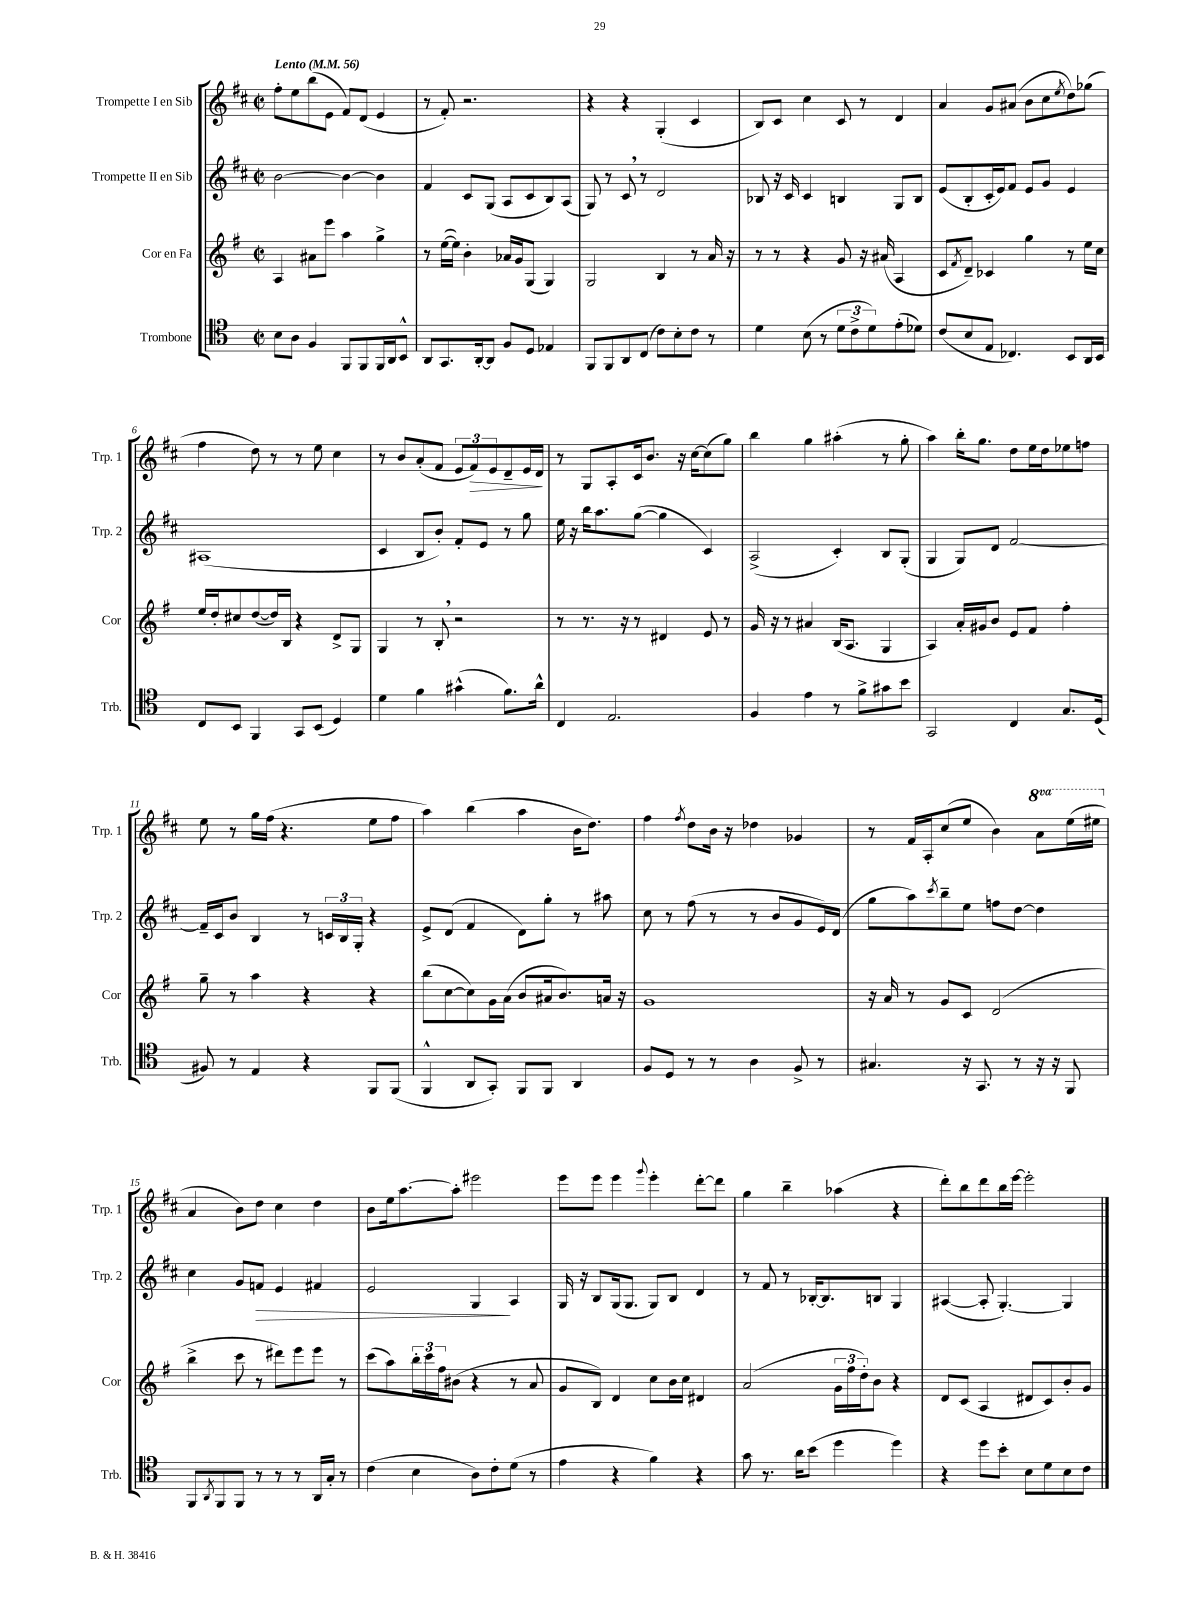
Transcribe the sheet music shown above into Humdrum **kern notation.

**kern	**kern	**kern	**dynam	**kern	**dynam
*part4	*part3	*part2	*part2	*part1	*part1
*staff4	*staff3	*staff2	*staff2	*staff1	*staff1
*I"Trombone	*I"Cor en Fa	*I"Trompette II en Sib	*	*I"Trompette I en Sib	*
*I'Trb.	*I'Cor	*I'Trp. 2	*	*I'Trp. 1	*
*clefC4	*clefG2	*clefG2	*	*clefG2	*
*k[]	*k[f#]	*k[f#c#]	*	*k[f#c#]	*
*M2/2	*M2/2	*M2/2	*	*M2/2	*
*met(c|)	*met(c|)	*met(c|)	*	*met(c|)	*
*MM56	*MM56	*MM56	*	*MM56	*
=1	=1	=1	=1	=1	=1
!	!	!	!	!LO:TX:a:B:t=Lento	!
8B\L	4A/	[2b\	.	8ff#'\L	.
8A\J	.	.	.	8ee\	.
4F/	8a#X\L	.	.	(8bb\	.
.	8eee\J	.	.	8e\J	.
8FF/L	4aa\	4b\_	.	8f#/L)	.
8FF/	.	.	.	(8d/J	.
16FF/L	4gg^\	4b\]	.	4e/	.
16AA/J	.	.	.	.	.
8BB^^/J	.	.	.	.	.
=2	=2	=2	=2	=2	=2
8AA/L	8r	4f#/	.	8r	.
8.GG/	([16ee\LL	.	.	8f#'/)	.
.	16ee\JJ])	.	.	.	.
.	4b'\	8c#/L	.	2.r	.
[16AA'/k	.	.	.	.	.
8AA/J]	.	(8G/J	.	.	.
8F/L	16a-X/LL	8A/L	.	.	.
.	16g/J	.	.	.	.
8D/J	(8G/J	8c#/	.	.	.
4E-X/	4G/)	8B/)	.	.	.
.	.	(8A/J	.	.	.
=3	=3	=3	=3	=3	=3
8FF/L	2G/	8G/)	.	4r	.
8FF/	.	8r	.	.	.
8AA/	.	8c#,/	.	4r	.
(8C/J	.	8r	.	.	.
8c\L)	4B/	2d/	.	(4G'/	.
8B'\	.	.	.	.	.
8c\J	8r	.	.	4c#/	.
8r	16a/	.	.	.	.
.	16r	.	.	.	.
=4	=4	=4	=4	=4	=4
4d\	8r	8B-X/	.	8B/L)	.
.	8r	16r	.	8c#/J	.
.	.	16c#/	.	.	.
(8B\	4r	4c#/	.	4cc#\	.
8r	.	.	.	.	.
12d\L	8g/	4Bn/	.	8c#/	.
12c^\	.	.	.	.	.
.	16r	.	.	8r	.
12d\)	.	.	.	.	.
.	(16a#X/	.	.	.	.
(8e'\	4A/	8G/L	.	4d/	.
8d-X\J)	.	8B/J	.	.	.
=5	=5	=5	=5	=5	=5
(8c/L	8c/L	(8e/L	.	4a/	.
.	8qf#/	.	.	.	.
8B/	8d~/J)	8B'/	.	.	.
8E/J	4c-X/	16c#'/L	.	8g/L	.
.	.	16e/J)	.	.	.
4.C-X/)	.	8f#/J	.	(8a#X/J	.
.	4gg\	8e/L	.	8b\L	.
.	.	8g/J	.	8cc#\	.
.	.	.	.	8qee/	.
8BB/L	8r	4e/	.	8dd\)	.
16AA/L	16ee\LL	.	.	(8gg-X\J	.
16BB/JJ	16cc\JJ	.	.	.	.
!!LO:LB:g=z
=6	=6	=6	=6	=6	=6
8C/L	16ee/LL	(1A#X	.	4ff#\	.
.	16dd'/J	.	.	.	.
8BB/J	8cc#X/	.	.	.	.
4FF/	([8dd/	.	.	8dd\)	.
.	16dd/L])	.	.	8r	.
.	16B/JJ	.	.	.	.
8GG/L	4r	.	.	8r	.
(8BB/J	.	.	.	8ee\	.
4D/)	8d^/L	.	.	4cc#\	.
.	8G/J	.	.	.	.
=7	=7	=7	=7	=7	=7
4d\	4G/	4c#/	.	8r	.
.	.	.	.	8b/L	.
4f\	8r	8B/L	.	(8a'/	.
.	8B',/	8b'/J)	.	8f#/J	.
(4g#X^^\	2r	8f#'/L	.	12e/L	.
!	!	!	!	!	!LO:HP:b
.	.	.	.	12f#/)	>
.	.	8e/J	.	.	.
.	.	.	.	12e/	.
8.f\L)	.	8r	.	8d~/	.
.	.	8gg\	.	16e/L	.
16a^^\Jk	.	.	.	16d/JJ	.
.	.	.	.	.	]
=8	=8	=8	=8	=8	=8
4C/	8r	16ee\	.	8r	.
.	.	16r	.	.	.
.	8.r	16bb\KL	.	8G/L	.
.	.	8.aa\	.	.	.
2.E/	.	.	.	8A'/	.
.	16r	.	.	.	.
.	8r	([8gg\J	.	16c#/k	.
.	.	.	.	8.b/J	.
.	4d#X/	4gg\]	.	.	.
.	.	.	.	16r	.
.	.	.	.	[16cc#\KL	.
.	8e/	4c#/)	.	(8cc#\]	.
.	8r	.	.	8gg\J)	.
=9	=9	=9	=9	=9	=9
4F/	16g/	(2A^/	.	4bb\	.
.	16r	.	.	.	.
.	8r	.	.	.	.
4e\	4a#X/	.	.	4gg\	.
8r	(16B/KL	4c#'/)	.	(4aa#X'\	.
.	8.A/J	.	.	.	.
8f^\L	.	.	.	.	.
8g#X\	4G/	8B/L	.	8r	.
8b\J	.	(8G'/J	.	8gg'\	.
=10	=10	=10	=10	=10	=10
2GG/	4A/)	4G/	.	4aa\)	.
.	16a'/LL	8G/L)	.	16bb'\KL	.
.	16g#X/J	.	.	8.gg\J	.
.	8b/J	8d/J	.	.	.
4C/	8e/L	[2f#/	.	8dd\L	.
.	8f#/J	.	.	16ee\L	.
.	.	.	.	16dd\J	.
8.G/L	4ff#'\	.	.	8ee-X\	.
.	.	.	.	8ffn\J	.
(16D/Jk	.	.	.	.	.
!!LO:LB:g=z
=11	=11	=11	=11	=11	=11
8F#X/)	8gg~\	16f#~/LL]	.	8ee\	.
.	.	16c#/J	.	.	.
8r	8r	8b/J	.	8r	.
4E/	4aa\	4B/	.	16gg\LL	.
.	.	.	.	(16ff#\JJ	.
.	.	.	.	4.r	.
4r	4r	8r	.	.	.
.	.	24cn/LL	.	.	.
.	.	24B/	.	.	.
.	.	24G'/JJ	.	.	.
8FF/L	4r	4r	.	8ee\L	.
(8FF/J	.	.	.	8ff#\J	.
=12	=12	=12	=12	=12	=12
4FF^^/	(8bb\L	8e^/L	.	4aa\)	.
.	[8cc\	(8d/J	.	.	.
8AA/L	8cc\])	4f#/	.	(4bb\	.
8GG'/J)	16g\L	.	.	.	.
.	(16a\JJ	.	.	.	.
8FF/L	8b/L	8d\L)	.	4aa\	.
8FF/J	16a#X/k	8gg'\J	.	.	.
.	8.b/)	.	.	.	.
4AA/	.	8r	.	16b\KL	.
.	.	.	.	8.dd\J)	.
.	16an/Jk	8aa#X\	.	.	.
.	16r	.	.	.	.
=13	=13	=13	=13	=13	=13
8F/L	1g	8cc#\	.	4ff#\	.
8D/J	.	8r	.	.	.
.	.	.	.	8qff#/	.
8r	.	(8ff#\	.	8dd\L	.
8r	.	8r	.	16b\Jk	.
.	.	.	.	16r	.
4A\	.	8r	.	4dd-X\	.
.	.	8b/L	.	.	.
8F^/	.	8g/	.	4g-X/	.
8r	.	16e/L)	.	.	.
.	.	(16d/JJ	.	.	.
=14	=14	=14	=14	=14	=14
4.G#X/	16r	8gg\L	.	8r	.
.	16a/	.	.	.	.
.	8r	8aa\)	.	16f#/LL	.
.	.	.	.	16A'/J	.
.	.	8qccc#/	.	.	.
.	8g/L	8bb~\	.	(8cc#/	.
16r	8c/J	8ee\J	.	8ee/J	.
8.GG/	.	.	.	.	.
.	(2d/	8ffn\L	.	4b\)	.
8r	.	[8dd\J	.	.	.
*	*	*	*	*8va	*
16r	.	4dd\]	.	8aa\L	.
16r	.	.	.	.	.
8FF/	.	.	.	(16eee\L	.
.	.	.	.	16eee#X\JJ	.
!!LO:LB:g=z
=15	=15	=15	=15	=15	=15
*	*	*	*	*X8va	*
8FF/L	4bb^\	4cc#\	.	4a/	.
8qAA/	.	.	.	.	.
8FF/	.	.	.	.	.
8FF/J	8ccc\	8g/L	.	8b\L)	.
!	!	!	!LO:HP:b	!	!
8r	8r	8fn/J	>	8dd\J	.
8r	8ddd#X\L)	4e/	.	4cc#\	.
8r	8eee\	.	.	.	.
16AA/LL	8eee\J	4f#X/	.	4dd\	.
16G'/JJ	.	.	.	.	.
8r	8r	.	.	.	.
=16	=16	=16	=16	=16	=16
(4c\	(8ccc\L	2e/	.	8b\L	.
.	8aa\)	.	.	16ee\k	.
.	.	.	.	[8.aa\	.
4B\	24bb'\L	.	.	.	.
.	24ccc\	.	.	.	.
.	24ff#\J	.	.	.	.
.	(8b#X\J	.	.	8aa'\J]	.
8A\L)	4r	4G/	.	2eee#X\	.
8c'\	.	.	.	.	.
(8d\J	8r	4A/	]	.	.
8r	8a/	.	.	.	.
=17	=17	=17	=17	=17	=17
4e\	8g/L	16G/	.	8eee\L	.
.	.	16r	.	.	.
.	8B/J)	8B/L	.	8eee\J	.
4r	4d/	(16G/k	.	4eee\	.
.	.	8.G/J	.	.	.
.	.	.	.	8qqggg/	.
4f\)	8cc\L	8G/L)	.	4eee'\	.
.	16b\L	8B/J	.	.	.
.	16cc\JJ	.	.	.	.
4r	4d#X/	4d/	.	[8ddd'\L	.
.	.	.	.	8ddd\J]	.
=18	=18	=18	=18	=18	=18
8g\	(2a/	8r	.	4gg\	.
8.r	.	8f#/	.	.	.
.	.	8r	.	4bb~\	.
16a\KL	.	.	.	.	.
(8b\J	.	[16B-X'/KL	.	.	.
.	.	8.B-/]	.	.	.
4dd\	24g\LL	.	.	(4aa-X\	.
.	24ff#\	.	.	.	.
.	24dd'\J)	.	.	.	.
.	8b\J	8Bn/J	.	.	.
4dd\)	4r	4G/	.	4r	.
=19	=19	=19	=19	=19	=19
4r	8d/L	([4A#X/	.	8ddd'\L)	.
.	(8c/J	.	.	8bb\	.
8dd\L	4A/	8A#'/]	.	8ddd\	.
8b'\J	.	[4.G'/)	.	16bb\L	.
.	.	.	.	[16eee\JJ	.
8B\L	8d#X/L	.	.	2eee'\]	.
8d\	8c/)	.	.	.	.
8B\	8b'/	4G/]	.	.	.
8c\J	8g/J	.	.	.	.
==	==	==	==	==	==
*-	*-	*-	*-	*-	*-
